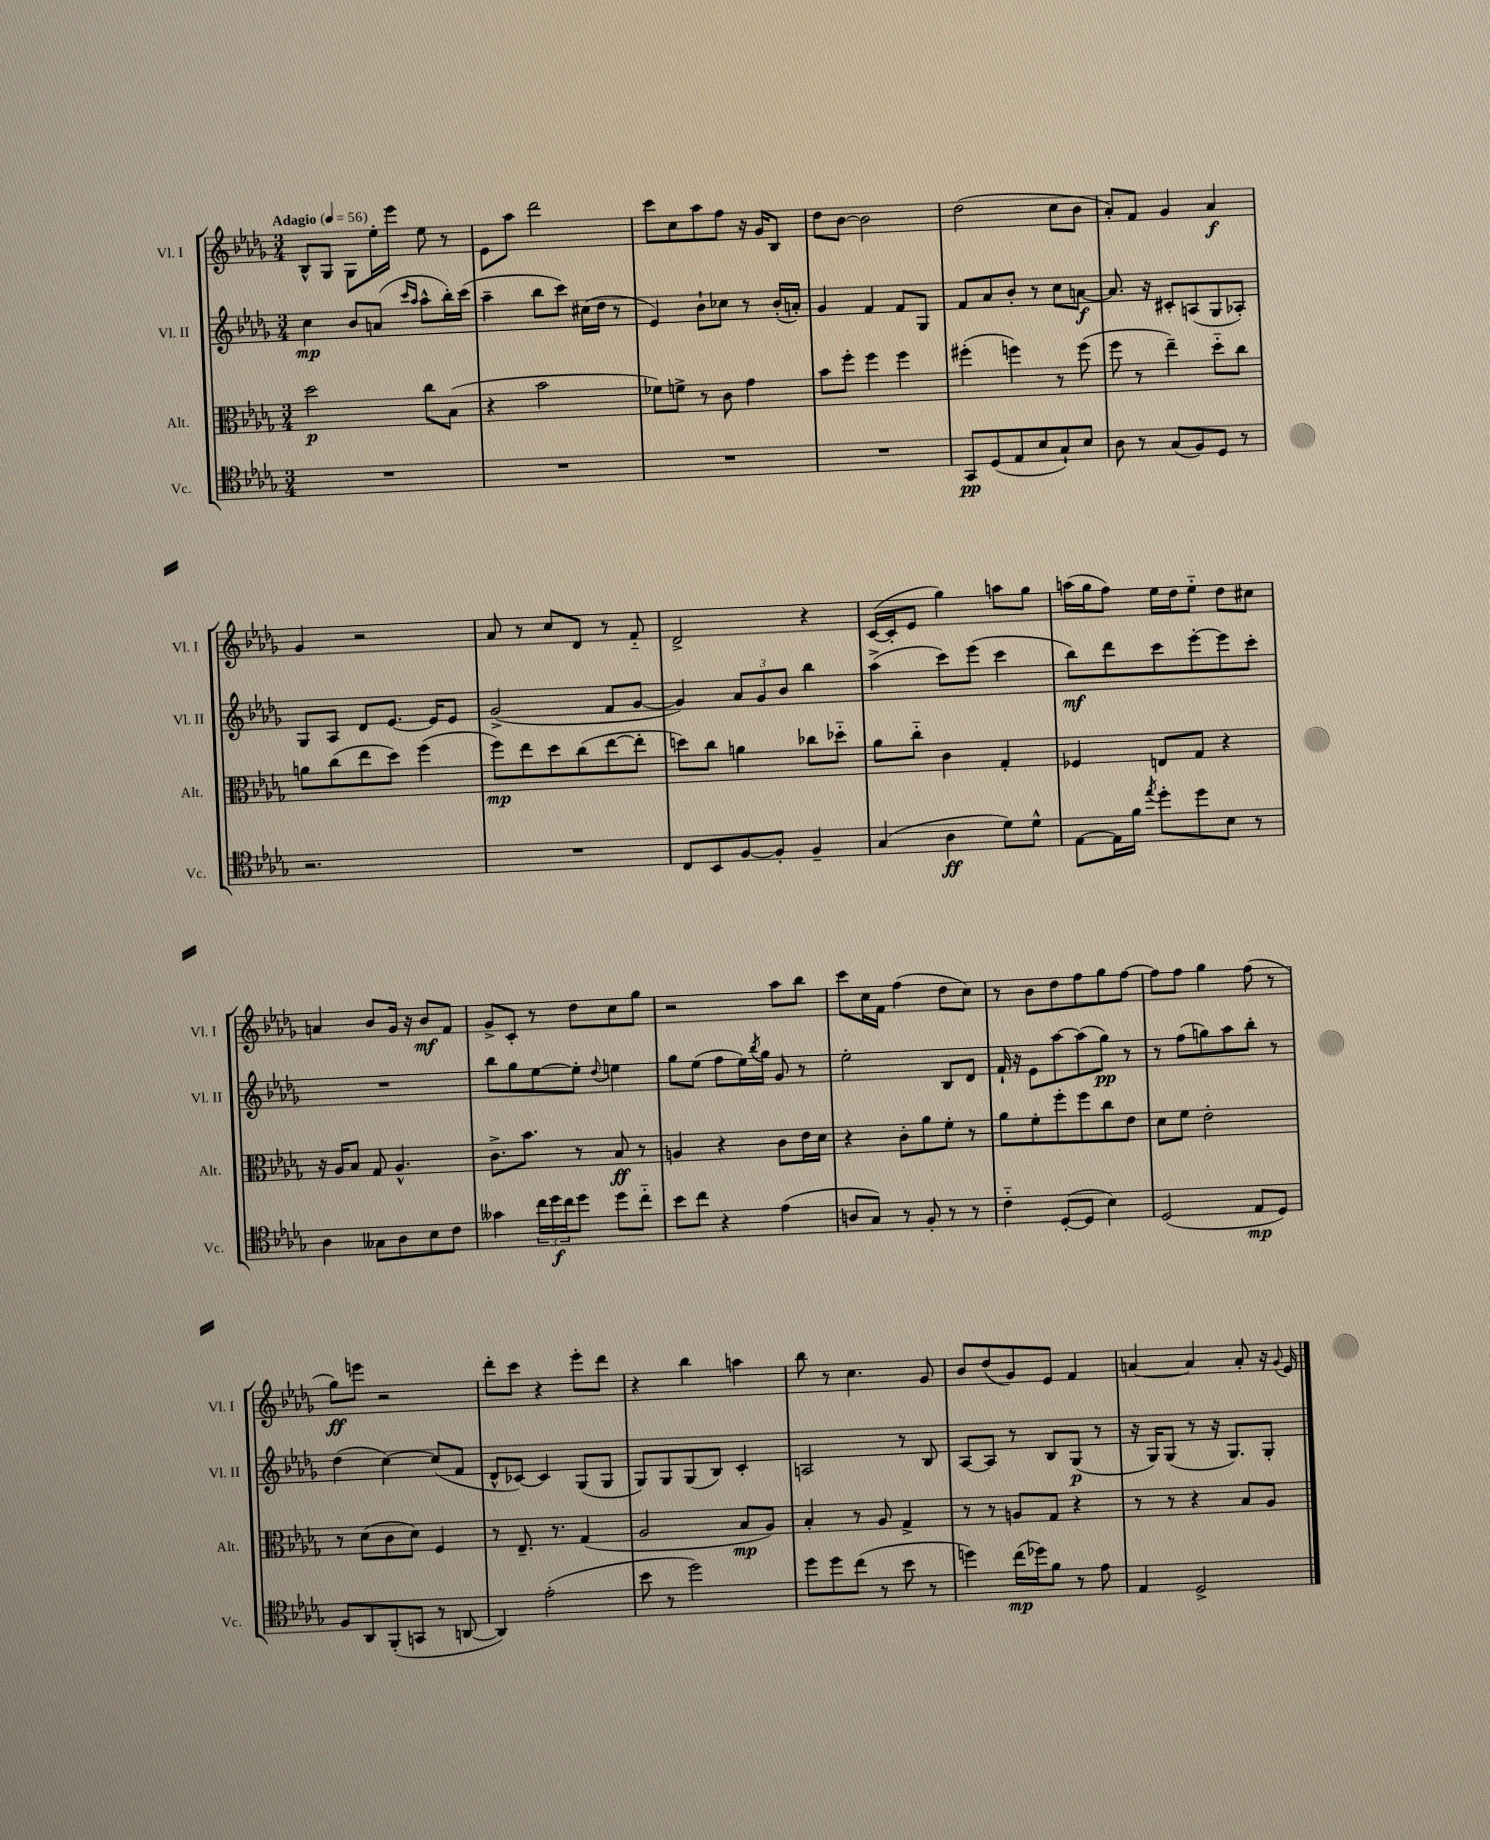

**kern	**kern	**kern	**kern
*staff4	*staff3	*staff2	*staff1
*clefC4	*clefC3	*clefG2	*clefG2
*k[b-e-a-d-g-]	*k[b-e-a-d-g-]	*k[b-e-a-d-g-]	*k[b-e-a-d-g-]
*M3/4	*M3/4	*M3/4	*M3/4
*MM56	*MM56	*MM56	*MM56
2.r	2dd-	4cc	8B-^^
.	.	.	8G-
.	.	8b-	8G-
.	.	(8a	16ee-'
.	.	.	16eee-
.	.	16qqccc	.
.	.	16qqaa-	.
.	8cc	8aa-^^	8ee-
.	(8B-	16bb-')	8r
.	.	(16ccc	.
=	=	=	=
2.r	4r	4aa-~	8e-
.	.	.	8aa-
.	2b-	8bb-	2ddd-
.	.	8ccc)	.
.	.	(16cc#	.
.	.	16dd-	.
.	.	8r	.
=	=	=	=
2.r	8f-)	4e-)	8ccc
.	8f^	.	8cc
.	8r	8b-`	8aa-
.	8c	8cc-	8ff
.	4g-	8r	16r
.	.	.	16g-
.	.	(16b-'	8B-
.	.	16a')	.
=	=	=	=
2.r	8b-	4g-	8dd-
.	8ff'	.	[8b-
.	4ff	4f	2b-]
.	4ff	8f	.
.	.	8G-	.
=	=	=	=
8GG-	(4ff#'	8f	(2dd-
(8D-	.	8a-	.
8E-	4ff)	8b-'	.
8B-	.	8r	.
8G-`)	8r	8cc	8cc
8B-	(8ff	[8a	8b-
=	=	=	=
8A-	8ff	8.a]	8a-')
8r	8r	.	8f
.	.	16r	.
(8G-	4ee-~)	8c#'	4g-
8F)	.	(8A	.
8D-	8dd-'~	8G-	4a-
8r	8cc	8A-')	.
=	=	=	=
2.r	8a	8G-	4g-
.	(8cc	8A-	.
.	8ee-	8d-	2r
.	8dd-)	[8.e-	.
.	(4ff	.	.
.	.	16e-]	.
.	.	8e-	.
=	=	=	=
2.r	8ff)	(2g-^	8a-
.	8ee-	.	8r
.	8dd-	.	8cc
.	(8cc	.	8d-
.	[8ee-	8f	8r
.	8ee-']	[8g-	8f'~
=	=	=	=
8C	8dd)	4g-])	2d-^
8BB-	8cc	.	.
[8F	4a	12a-	.
.	.	12g-	.
8F']	.	.	.
.	.	12b-	.
4F~	8cc-	4bb-	4r
.	8dd-'~	.	.
=	=	=	=
(4G-	8a-	(4aa-^	([16c
.	.	.	16c']
.	8cc'~	.	8e-
4A-	4c	8ccc)	4gg-)
.	.	(8eee-	.
8d-)	4G-'	4ccc	8aa
8d-^^	.	.	8gg-
=	=	=	=
[8E-	4F-	8bb-)	(16aa
.	.	.	16gg-
16E-]	.	8ddd-	8ff)
16f	.	.	.
8qee-	.	.	.
8dd-'	8E	8ccc	16ee-
.	.	.	16dd-
8dd-	8G-	[8eee-'	8ee-'~
8B-	4r	8eee-]	8dd-
8r	.	8ccc'	8cc#
=	=	=	=
4A-	16r	2.r	4a
.	16A-	.	.
.	8B-	.	.
8G--	8G-	.	8b-
8A-	4.A-^^	.	16g-
.	.	.	16r
8B-	.	.	8b-
8c	.	.	8f
=	=	=	=
4g--	8.c^	8bb-	8g-^
.	.	8gg-	8c'
.	8.b-	.	.
24cc	.	[8ee-	8r
24dd-	.	.	.
24cc	.	.	.
8dd-	8r	8ee-']	8dd-
.	.	8qqdd-	.
8dd-	8B-	4ee	8cc
8cc'~	8r	.	8gg-
=	=	=	=
8b-	4A	8gg-	2r
8cc	.	(8ee-	.
4r	4r	8ff	.
.	.	16ee-)	.
.	.	8qbb-	.
.	.	16gg-	.
(4e-	8c	8g-	8aa-
.	16e-	8r	8bb-
.	16d-	.	.
=	=	=	=
8A	4r	2ee-'	8ccc
8G-)	.	.	16cc
.	.	.	16f
8r	8c'	.	(4ff
8F'	8a-	.	.
8r	8f'	8B-	8dd-
8r	8r	8d-	8cc)
=	=	=	=
4c'~	8a-	16f`	8r
.	.	16r	.
.	8f'	8e-	8b-
([8D-'	8ff'	[8aa-	8dd-
8D-]	8ff	(8aa-]	8ff
4B-)	8cc	8gg-)	8gg-
.	8e-	8r	[8ff
=	=	=	=
(2D-	8d-	8r	8ff]
.	8f	(8ff	8ff
.	2e-'	8gg)	4gg-
.	.	8aa-	.
8E-	.	8bb-'	(8ff
8D-)	.	8r	8r
=	=	=	=
8F	8r	(4dd-	8gg-)
8AA-	(8d-	.	8eee
(8FF'	8c	[4cc)	2r
8GG	8d-)	.	.
8r	4F	(8cc]	.
[8AA	.	8f	.
=	=	=	=
4AA])	8r	8d-^^	8ddd-'
.	8.E-~	[8c-)	8ccc
(2e-'	.	4c-]	4r
.	8.r	.	.
.	(4G-	(8G-	8eee-'
.	.	8G-	8ddd-
=	=	=	=
8b-	2A-	8G-)	4r
8r	.	8G-	.
2dd-)	.	(8G-	4bb-
.	.	8B-)	.
.	8B-	4c'	4aa
.	8A-)	.	.
=	=	=	=
8dd-	4B-'	2A	8bb-
8dd-	.	.	8r
(8cc	8r	.	4.cc
8r	8A-	.	.
8b-	4G-^	8r	.
8r	.	8B-	8g-
=	=	=	=
4dd)	8r	[8A-	8b-
.	8r	8A-]	(8dd-
(16cc	8A	8r	8g-)
16dd-)	.	.	.
8f	8G-	8B-	8e-
8r	4r	(8G-	4f
8e-	.	8r	.
=	=	=	=
4E-	8r	16r	[4a
.	.	16G-)	.
.	8r	(8G-	.
2D-^	4r	8r	4a]
.	.	16r	.
.	.	8.G-)	.
.	8B-	.	8a'
.	8A-	8G-'	16r
.	.	.	8qqg-
.	.	.	16e-
==	==	==	==
*-	*-	*-	*-
